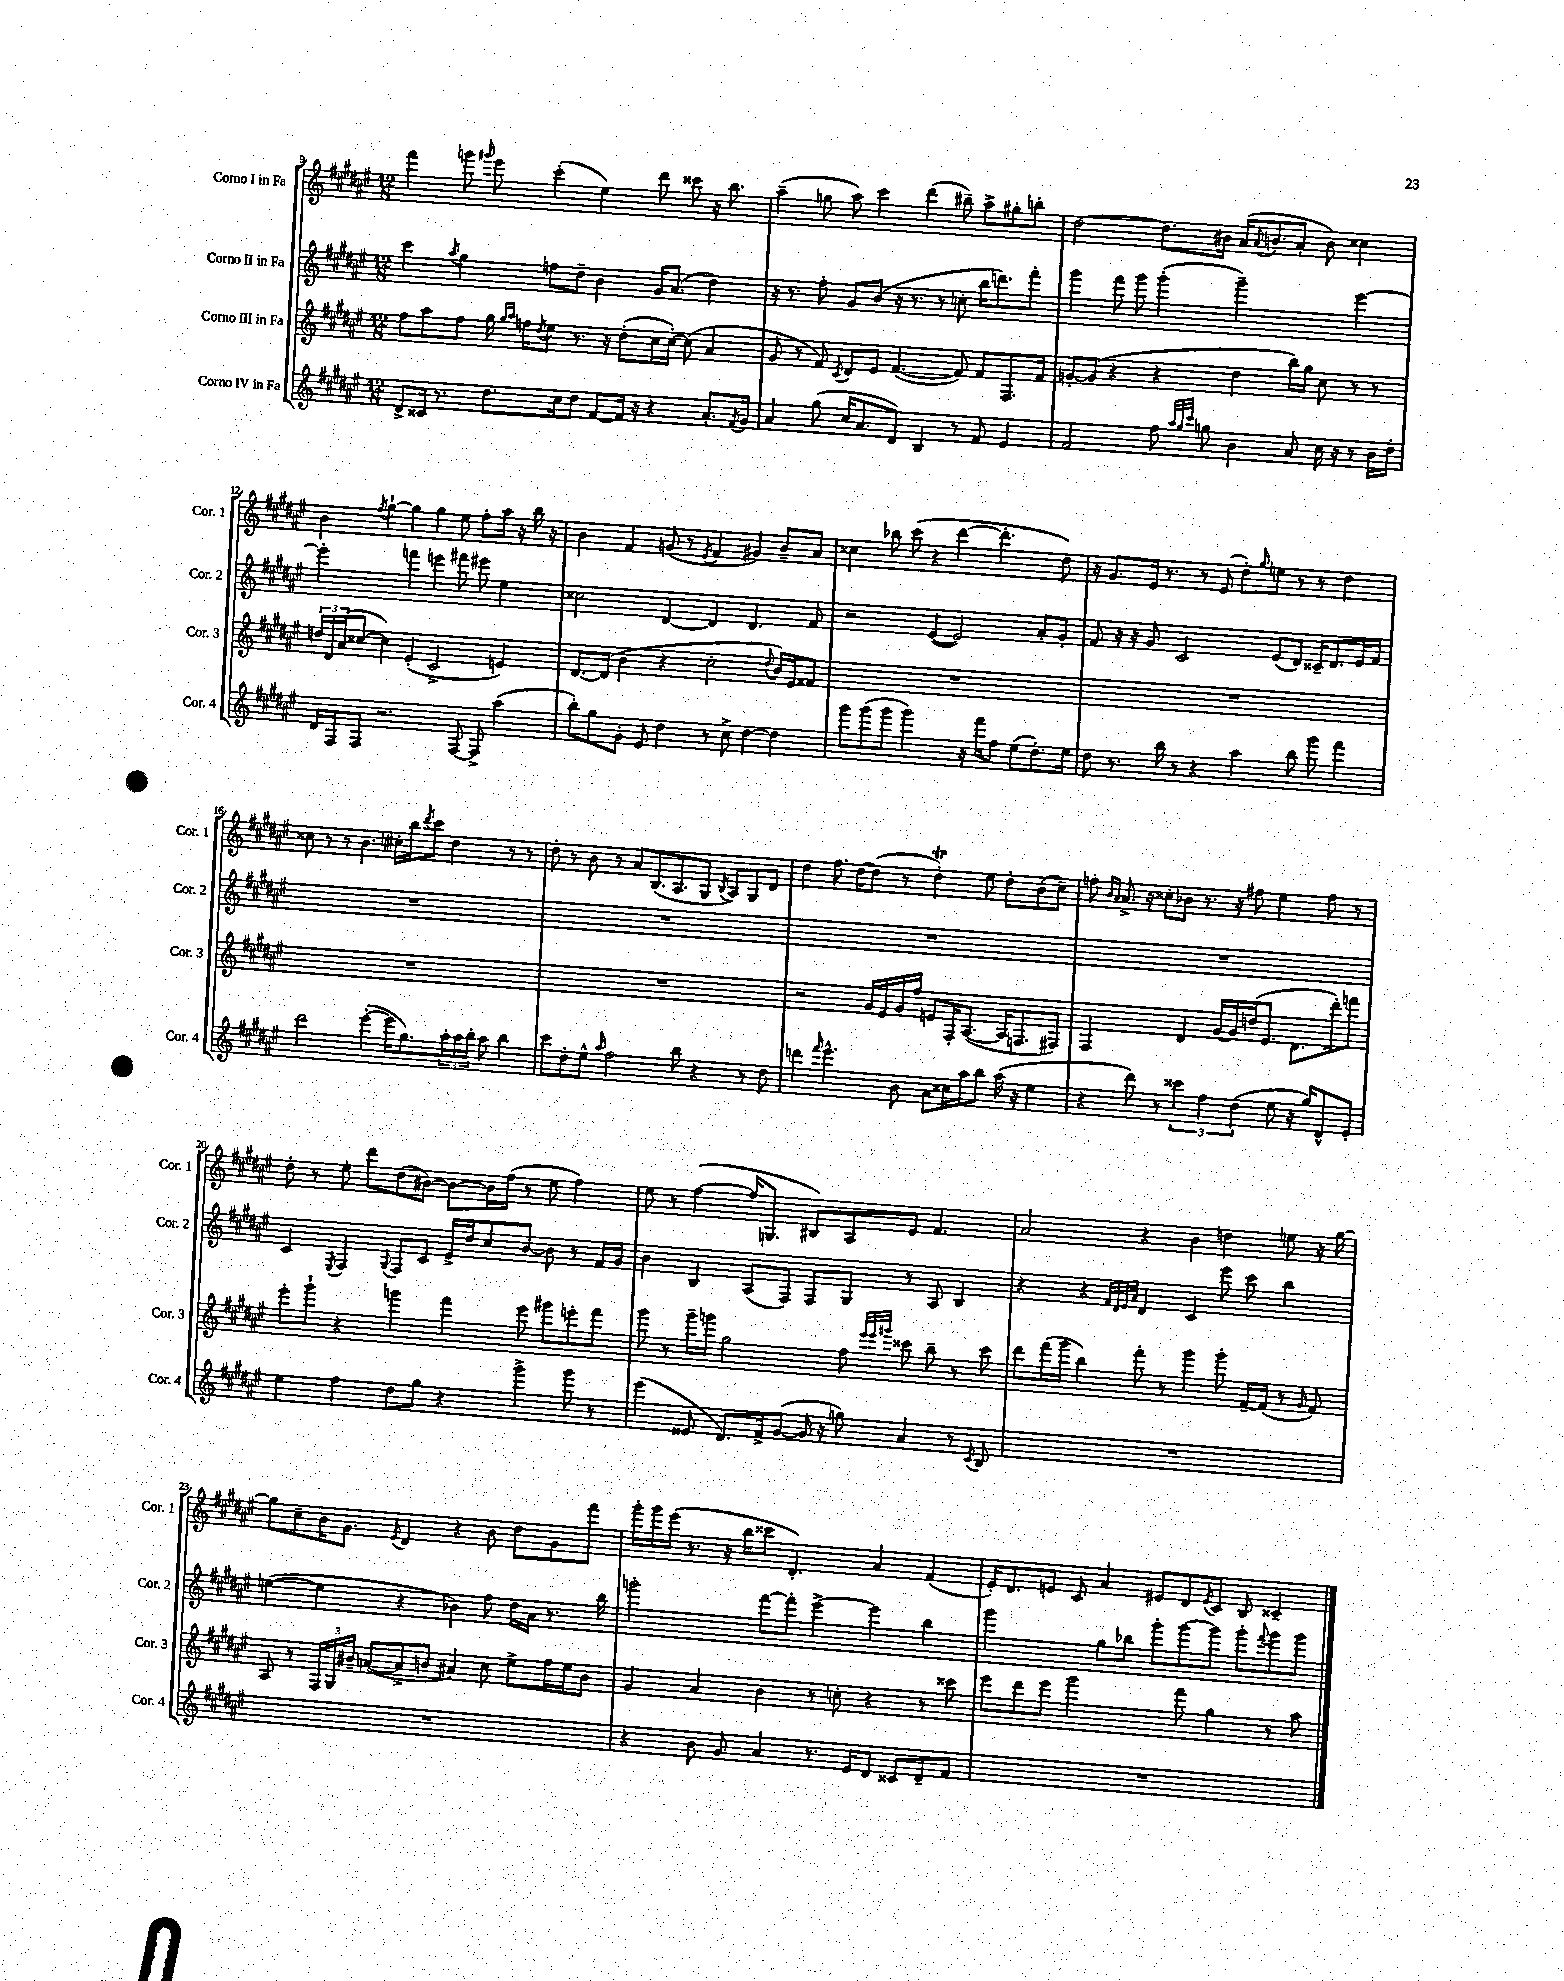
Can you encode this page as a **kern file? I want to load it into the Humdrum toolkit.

**kern	**kern	**kern	**kern
*staff4	*staff3	*staff2	*staff1
*clefG2	*clefG2	*clefG2	*clefG2
*k[f#c#g#d#a#e#]	*k[f#c#g#d#a#e#]	*k[f#c#g#d#a#e#]	*k[f#c#g#d#a#e#]
*M12/8	*M12/8	*M12/8	*M12/8
8d#^	8ff#	4ccc#	4fff#
16c##	8aa#	.	.
8.r	.	.	.
.	.	8qaa#	.
.	8ff#	4gg#	8ggg
.	.	.	16qqggg#
8.dd#	16gg#	.	8eee#
.	16qqgg#	.	.
.	16qqaa#	.	.
.	16ff	.	.
.	8qdd#	.	.
.	8ee#	8ff	(4ccc#'
16cc#	.	.	.
8dd#	8.r	8dd#~	.
[8f#	.	4b	4ee#)
.	16r	.	.
16f#]	(8dd#'	.	.
16r	.	.	.
4r	16cc#	16g#	8ddd#
.	[16cc#')	(8.a#	.
.	(8cc#]	.	8ccc##
8.a#'	4a#	4dd#)	16r
.	.	.	8.bb
8qf#	.	.	.
16g#	.	.	.
=	=	=	=
4a#	8g#	16r	(4aa#~
.	.	8.r	.
.	8r	.	.
(8gg#	8f#)	8ff#'	8gg
.	8qc#	.	.
16cc#	8d#	8g#	8aa#)
8.a#	.	.	.
.	8e#	(8b	4ccc#
8d#)	([4.f#	16r	.
.	.	8.r	.
4B	.	.	(4ddd#
.	.	8r	.
8r	8f#])	8cc'	8bb#~)
8f#	8f#	16bb	8aa#^
.	.	8.ddd)	.
4e#	8.F#	.	8gg#'
.	.	8fff#'	8bb'
.	16f#	.	.
=	=	=	=
2f#	[8g'	4ggg#	[2dd#
.	(8g]	.	.
.	4r	8fff#	.
.	.	8ggg#	.
8ff#	4r	(4ggg#'	8.dd#]
32qqaa#	.	.	.
32qqgg#	.	.	.
32qqccc#	.	.	.
8gg	.	.	.
.	.	.	16b#
4b	4dd#	2ggg#~)	(16a#
.	.	.	8qqa#
.	.	.	8.b
8a#	16bb)	.	8a#'
.	16gg#	.	.
16cc#	8cc#	.	8b)
16r	.	.	.
8r	8r	[4eee#	4cc##
16b	8r	.	.
16dd#'	.	.	.
=	=	=	=
16d#	24dd	2eee#']	4b
.	24d#	.	.
16F#	.	.	.
.	(24a#	.	.
8F#	[8cc##	.	.
.	.	.	8qff#
2.r	4cc##])	.	[4gg#`
.	(4e#'	4fff	4gg#]
.	2c#^	4eee	4gg#
[8F#	.	8fff#	8ee#
8F#^]	.	8eee#	8ff#'
(4aa#	4e)	4ee#	16aa#
.	.	.	16r
.	.	.	16bb
.	.	.	16r
=	=	=	=
8bb')	[8.d#	2cc##	4b
8gg#	.	.	.
.	(16d#]	.	.
8g#'	4b	.	4f#
8e#	.	.	.
4dd#	4r	[4d#	(8g
.	.	.	8r
.	.	.	8qe#
8r	2cc#'	4d#]	4f#
8cc#^	.	.	.
[4dd#	.	4.d#	4g#)
.	8qqdd#	.	.
4dd#]	16b)	.	8b~
.	16e#	.	.
.	8f##	8f#	8a#
=	=	=	=
8ggg#	1.r	2r	4cc##
(8ggg#	.	.	.
8ggg#	.	.	8bb-
2ggg#)	.	.	(8ccc#
.	.	([4e#	4r
.	.	2e#])	[4ddd#
16r	.	.	.
16fff#	.	.	.
8ff#	.	.	4.ddd#']
(8ee#	.	.	.
8.dd#')	.	8a#'	.
.	.	8g#'	8dd#)
16ee#	.	.	.
=	=	=	=
8dd#	1.r	8f#	16r
.	.	.	8.g#
8.r	.	16r	.
.	.	16r	.
.	.	8g#	16e#
16bb	.	.	8.r
8r	.	2c#	.
4r	.	.	8r
.	.	.	(8e#
4aa#	.	.	8dd#')
.	.	.	16qqgg#
.	.	(8e#	8ee
8bb	.	8d#)	8r
8ggg#	.	16c##~	8r
.	.	8.d#	.
4fff#	.	.	4dd#
.	.	16e#	.
.	.	16f#	.
=	=	=	=
2ddd#	1.r	1.r	8cc##
.	.	.	8r
.	.	.	8r
.	.	.	4.b
([4eee#'	.	.	.
16eee#]	.	.	16cc#'
8.gg#)	.	.	16bb
.	.	.	8qddd#
.	.	.	8ccc#
24aa#'	.	.	4dd#
24aa#	.	.	.
24bb'	.	.	.
8aa#	.	.	.
4bb	.	.	8r
.	.	.	8r
=	=	=	=
8ccc#	1.r	1.r	8dd#'
8dd#'	.	.	8r
8ee#^^	.	.	8b
16qqaa#	.	.	.
2ff#	.	.	8r
.	.	.	8a#
.	.	.	(8.B
.	.	.	8.A#
8bb	.	.	.
4r	.	.	8G#
.	.	.	8qB
.	.	.	8A#)
8r	.	.	8G#
8dd#	.	.	8d#
=	=	=	=
4ddd	2r	1.r	4dd#
16qqfff#	.	.	.
4.eee#^^	.	.	8.ff#
.	.	.	[16dd#
.	16g#	.	(8dd#]
.	16e#	.	.
8b	16g#	.	8r
.	16ff#	.	.
8a#	8e	.	4dd#')
16cc##	16F#'	.	.
16aa#	([8.A#	.	.
8bb	.	.	8ee#
(16aa#	16A#]	.	8dd#'
16r	8.F	.	.
4ee#	.	.	(8b
.	8F#)	.	8cc#~)
=	=	=	=
4r	2F#	1.r	8ff'
.	.	.	16qqb
.	.	.	16qqa#
.	.	.	8.a#^
8ddd#)	.	.	.
.	.	.	16r
8r	.	.	8cc##'
6ccc##	4d#	.	8b-
.	.	.	8.r
6ff#	.	.	.
.	[16g#	.	.
.	16g#]	.	16r
(6dd#	.	.	.
.	(16dd	.	8ff#
.	8.e#	.	.
8ee#	.	.	4ee#
16r	8.d#	.	.
16gg#)	.	.	.
8d#^^	.	.	8ff#
.	16ddd#')	.	.
8e#'	8fff	.	8r
=	=	=	=
4ee#	8eee#'	4c#	8dd#'
.	8ggg#`	.	8r
.	.	8qE#	.
4ff#	4r	4F#	8ee#'
.	.	.	8ddd#
.	.	8qqG#	.
8dd#	4ggg	8F#	(8dd#
8gg#	.	8c#	[8b#)
4r	4fff#	16e#^	8b#_
.	.	16dd#	.
.	.	8cc#	16b#]
.	.	.	(16ff#
4ggg#^	8eee#	[8b	8r
.	8ggg#	8b]	8ee#
8ggg#	8eee'	8r	4ff#)
8r	8fff#	16f#	.
.	.	16g#	.
=	=	=	=
(4eee#	8ggg#	4b	8ee#
.	8r	.	8r
8e##	16ggg#~	4B	([4ff#
.	16ggg	.	.
8.d#)	2gg#	.	.
.	.	(8A#	16ff#]
16f#^	.	.	8.G
([8g#	.	8F#)	.
16g#]	.	8F#	8B#)
16r	.	.	.
8gg)	8ff#	8G#	8A#
.	32qqeee#	.	.
.	32qqeee#	.	.
.	32qqggg#	.	.
4a#	8ccc##	8r	8e#
.	8bb~	8A#	4.f#
8r	8r	4B	.
8qc#	.	.	.
8B	8ccc##	.	.
=	=	=	=
1.r	8ddd#	4r	2a#
.	(16fff#	.	.
.	16ggg#	.	.
.	4bb)	4r	.
.	.	32qqf#	.
.	.	32qqd#	.
.	.	32qqe#	.
.	.	32qqa#	.
.	8fff#'	4d#	4r
.	8r	.	.
.	4ggg#	4c#	4b
.	8ggg#'	8eee#	4dd
.	[16f#~	8ccc#	.
.	(16f#]	.	.
.	8r	4bb	8ee
.	16qqg#	.	.
.	8f#)	.	16r
.	.	.	[16gg#
=	=	=	=
1.r	8A#	([4ee	8gg#]
.	8r	.	8cc#~
.	24F#	4ee]	16b
.	24G#	.	.
.	.	.	8.g#
.	24b#~	.	.
.	([8a	.	.
.	.	.	8qe#
.	8a^]	4r	4d#
.	8b	.	.
.	4a#)	4b-)	4r
.	8cc#	8ff#	8b
.	8ee#^	16dd#	8dd#
.	.	16a#	.
.	16ff#	8.r	8g#
.	16ee#	.	.
.	8b	.	8fff#
.	.	16bb	.
=	=	=	=
4r	4g#	2ggg'	16ggg#'
.	.	.	16ggg#
.	.	.	(16eee#
.	.	.	8.r
8b	4a#	.	.
8g#	.	.	16r
.	.	.	16bb
4a#	4b	[8fff#	8ccc##
.	.	8fff#']	4.d#')
8.r	8r	[4eee#^	.
.	8cc'	.	.
16e#	.	.	.
8d#	4r	4eee#]	4a#
8c##	.	.	.
8d#~	8r	4bb	(4f#
8f#	8ccc##	.	.
=	=	=	=
1.r	8eee#	2ggg#	16e#')
.	.	.	8.d#
.	8ddd#	.	.
.	8eee#	.	8e
.	2ggg#	.	8c#
.	.	8gg#	4a#
.	.	8bb-	.
.	.	8ggg#'	8e#
.	8fff#	[8ggg#	8d#
.	.	.	8qe#
.	4gg#	8ggg#]	8c#
.	.	8ggg#'	8B
.	.	8qqfff#	.
.	8r	8ggg#	4c##~
.	8aa#	8ggg#	.
==	==	==	==
*-	*-	*-	*-
